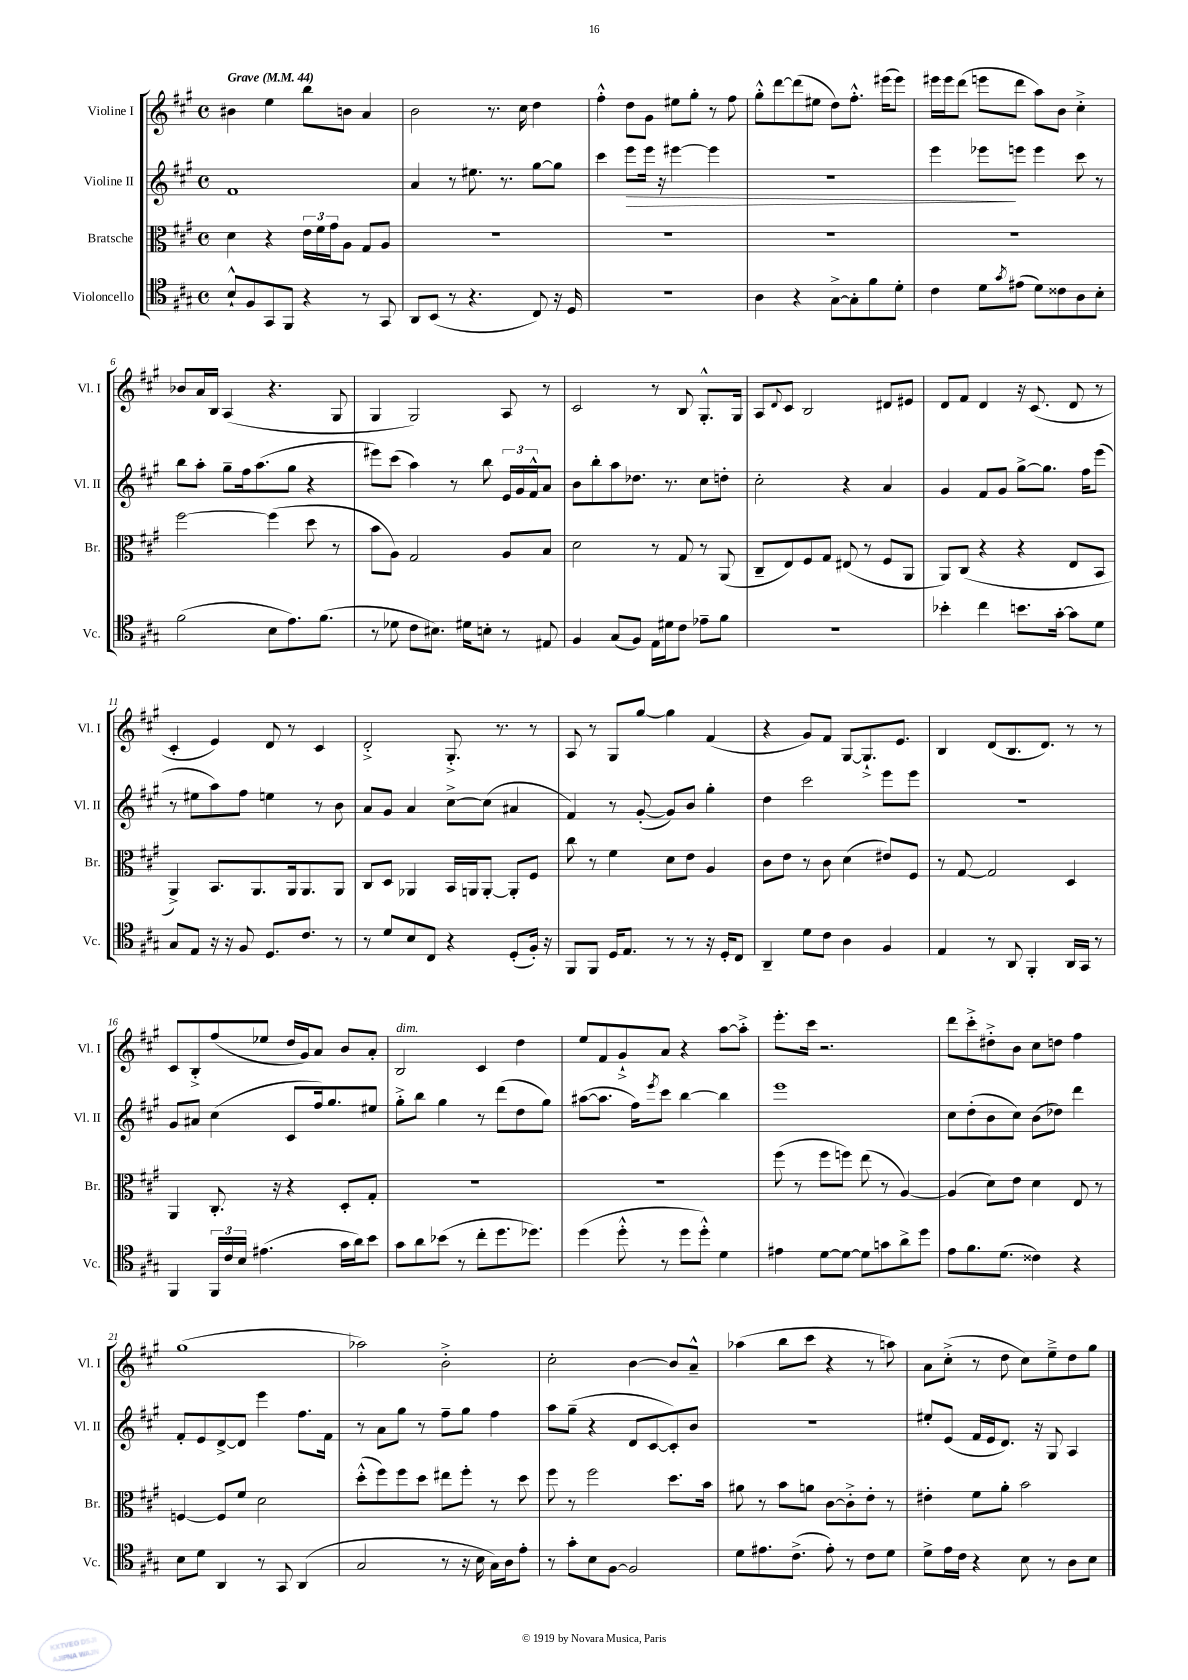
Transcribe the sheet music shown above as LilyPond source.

<<
\new StaffGroup <<
\new Staff = "s0" \with { instrumentName = "Violine I" shortInstrumentName = "Vl. I" } {
    \clef treble \key a \major \defaultTimeSignature \time 4/4 \tempo "Grave" 4 = 44
    bis'4 e''4 b''8 b'8 a'4 |
    b'2 r8. cis''16 d''4 |
    fis''4-.-^ d''8 gis'8 eis''8 gis''8-. r8 fis''8 |
    gis''8-.-^ d'''8~ d'''8( eis''8 d''8) fis''8.-.-^ eis'''16( eis'''8) |
    eis'''16 eis'''16 d'''8( e'''8 d'''8 a''8) b'8 cis''4-.-> |
    bes'8 a'16 b16 a4( r4. gis8 |
    gis4 gis2) a8 r8 |
    cis'2 r8 b8 gis8.-.-^ gis16 |
    a8 \appoggiatura { d'8 } cis'8 b2 dis'8 eis'8 |
    d'8 fis'8 d'4 r16 cis'8.( d'8 r8 |
    cis'4-. e'4) d'8 r8 cis'4 |
    d'2-.-> gis8.-.-> r8. r8 |
    a8 r8 gis8 gis''8~ gis''4 fis'4( |
    r4 gis'8) fis'8 gis8~ gis8.-!-> e'8. |
    b4 d'8( b8. d'8.) r8 r8 |
    cis'8 b8-.-> fis''8( ees''8 d''16 gis'16) a'8 b'8 a'8-. |
    b2^\markup { \italic "dim." } cis'4 d''4 |
    e''8 fis'8 gis'8-!-> a'8 r4 a''8~ a''8-.-> |
    e'''8.-. cis'''16 r2. |
    d'''8 cis'''8-.-> dis''8-.-> b'8 cis''8 d''8 fis''4 |
    gis''1( |
    aes''2) b'2-.-> |
    cis''2-. b'4~ b'8 a'8---^ |
    aes''4( b''8 cis'''8 r4 r8 a''8) |
    a'8 cis''8-.->( r8 d''8 cis''8) e''8---> d''8 gis''8 \bar "|." |
}
\new Staff = "s1" \with { instrumentName = "Violine II" shortInstrumentName = "Vl. II" } {
    \clef treble \key a \major \defaultTimeSignature \time 4/4
    fis'1 |
    a'4 r8 eis''8. r8. gis''8~ gis''8 |
    cis'''4 e'''8\> e'''16 r16 eis'''4~ eis'''4 |
    R1 |
    e'''4 ees'''8\! e'''8 e'''4 cis'''8 r8 |
    b''8 a''8-. gis''8-- fis''16 a''8.( gis''8 r4 |
    eis'''8) cis'''8( a''4) r8 b''8 \tuplet 3/2 { e'16 gis'16 fis'16-^ } a'8 |
    b'8 b''8-. a''8 des''8. r8. cis''8 d''8-. |
    cis''2-. r4 a'4 |
    gis'4 fis'8 gis'8 gis''8~-> gis''8. fis''16 e'''8( |
    r8 eis''8 a''8) fis''8 e''4 r8 b'8 |
    a'8 gis'8 a'4 cis''8~-> cis''8( ais'4 |
    fis'4) r8 gis'8~-.( gis'8) b'8 gis''4-. |
    d''4 cis'''2 e'''8 e'''8 |
    R1 |
    gis'8 ais'8 cis''4( cis'8 fis''16) gis''8. eis''8 |
    gis''8-.-> b''8 gis''4 r8 d'''8( d''8 gis''8) |
    ais''8~( ais''8. fis''16) \acciaccatura { e'''8 } cis'''8 b''4~ b''4 |
    e'''1 |
    cis''8 d''8-.( b'8 cis''8) b'8( des''8) d'''4 |
    fis'8-. e'8 d'8~-> d'8 e'''4 fis''8. fis'16 |
    r8 a'8 gis''8 r8 fis''8-- gis''8 fis''4 |
    a''8 gis''8--( r4 d'8 cis'8~ cis'8-.) b'8 |
    R1 |
    eis''8-. e'8( fis'16 e'16 d'8.) r16 gis8 a4 \bar "|." |
}
\new Staff = "s2" \with { instrumentName = "Bratsche" shortInstrumentName = "Br." } {
    \clef alto \key a \major \defaultTimeSignature \time 4/4
    d'4 r4 \tuplet 3/2 { e'16 fis'16 gis'16 } a8 gis8 a8 |
    R1 |
    R1 |
    R1 |
    R1 |
    fis''2~ fis''4( d''8 r8 |
    b'8 a8) gis2 a8 b8 |
    d'2 r8 gis8 r8 a,8( |
    cis8-- e8) fis8 gis8 eis8( r8 fis8 a,8 |
    a,8) cis8( r4 r4 e8 b,8 |
    a,4->) b,8. a,8. a,16 a,8. a,8 |
    cis8 d8 aes,4 b,16 a,16 a,8~-. a,8-. fis8 |
    cis''8 r8 fis'4 d'8 e'8 a4 |
    cis'8 e'8 r8 cis'8 d'4( eis'8) fis8 |
    r8 gis8~ gis2 d4 |
    a,4 cis8.-. r16 r4 d8-. gis8-. |
    R1 |
    R1 |
    fis''8( r8 fis''8 f''8) e''8( r8 a4~) |
    a4( d'8) e'8 d'4 e8 r8 |
    f4~ f8 fis'8 d'2 |
    d''8-.-^( fis''8) fis''8 d''8 eis''8 fis''8-. r8 d''8 |
    fis''8 r8 fis''2 d''8. b'16 |
    ais'8 r8 b'8 a'8 cis'8~ cis'8-.-> e'8-. r8 |
    eis'4-. fis'8 a'8-. b'2 \bar "|." |
}
\new Staff = "s3" \with { instrumentName = "Violoncello" shortInstrumentName = "Vc." } {
    \clef tenor \key a \major \defaultTimeSignature \time 4/4
    b8-!-^ fis8 gis,8 fis,8 r4 r8 gis,8 |
    a,8 b,8( r8 r4. cis8) r16 d16 |
    R1 |
    a4 r4 gis8~-> gis8-. fis'8 d'8-. |
    cis'4 d'8 \acciaccatura { gis'8 } eis'8( d'8) cisis'8 a8 b8-. |
    fis'2( b8 e'8.) fis'8.( |
    r8 des'8 cis'8 bis8.) dis'16 b8-. r8 eis8 |
    fis4 gis8( fis8) e16 dis'16 cis'8 ees'8-- fis'8 |
    R1 |
    bes'4-. cis''4 b'8. gis'16~-. gis'8 d'8 |
    gis8 e8 r16 r16 fis8 d8. cis'8. r8 |
    r8 d'8 b8 cis8 r4 d8-.( fis16-.) r16 |
    fis,8 fis,8 d16 e8. r8 r8 r16 d16-. cis8 |
    a,4-- d'8 cis'8 a4 fis4 |
    e4 r8 a,8 fis,4-. a,16 gis,16 r8 |
    fis,4 \tuplet 3/2 { fis,16 cis'16 b16 } eis'4.( gis'16 a'16) b'8 |
    gis'8 a'8 bes'8( r8 cis''8-. d''8. des''8.) |
    d''4( d''8-.-^ r8 d''8 d''8-.-^) d'4 |
    eis'4 d'8~ d'8~ d'8 g'8 a'8-> d''8 |
    e'8 fis'8. d'8.( cisis'4) r4 |
    b8 d'8 a,4 r8 gis,8 a,4( |
    gis2 r8 r16 b16 gis16) a16 e'8-. |
    r8 gis'8-. b8 fis8~ fis2 |
    d'8 eis'8. cis'8.->( eis'8-.) r8 cis'8 d'8 |
    d'8-> e'16 cis'16 r4 b8 r8 a8 b8 \bar "|." |
}
>>
>>
